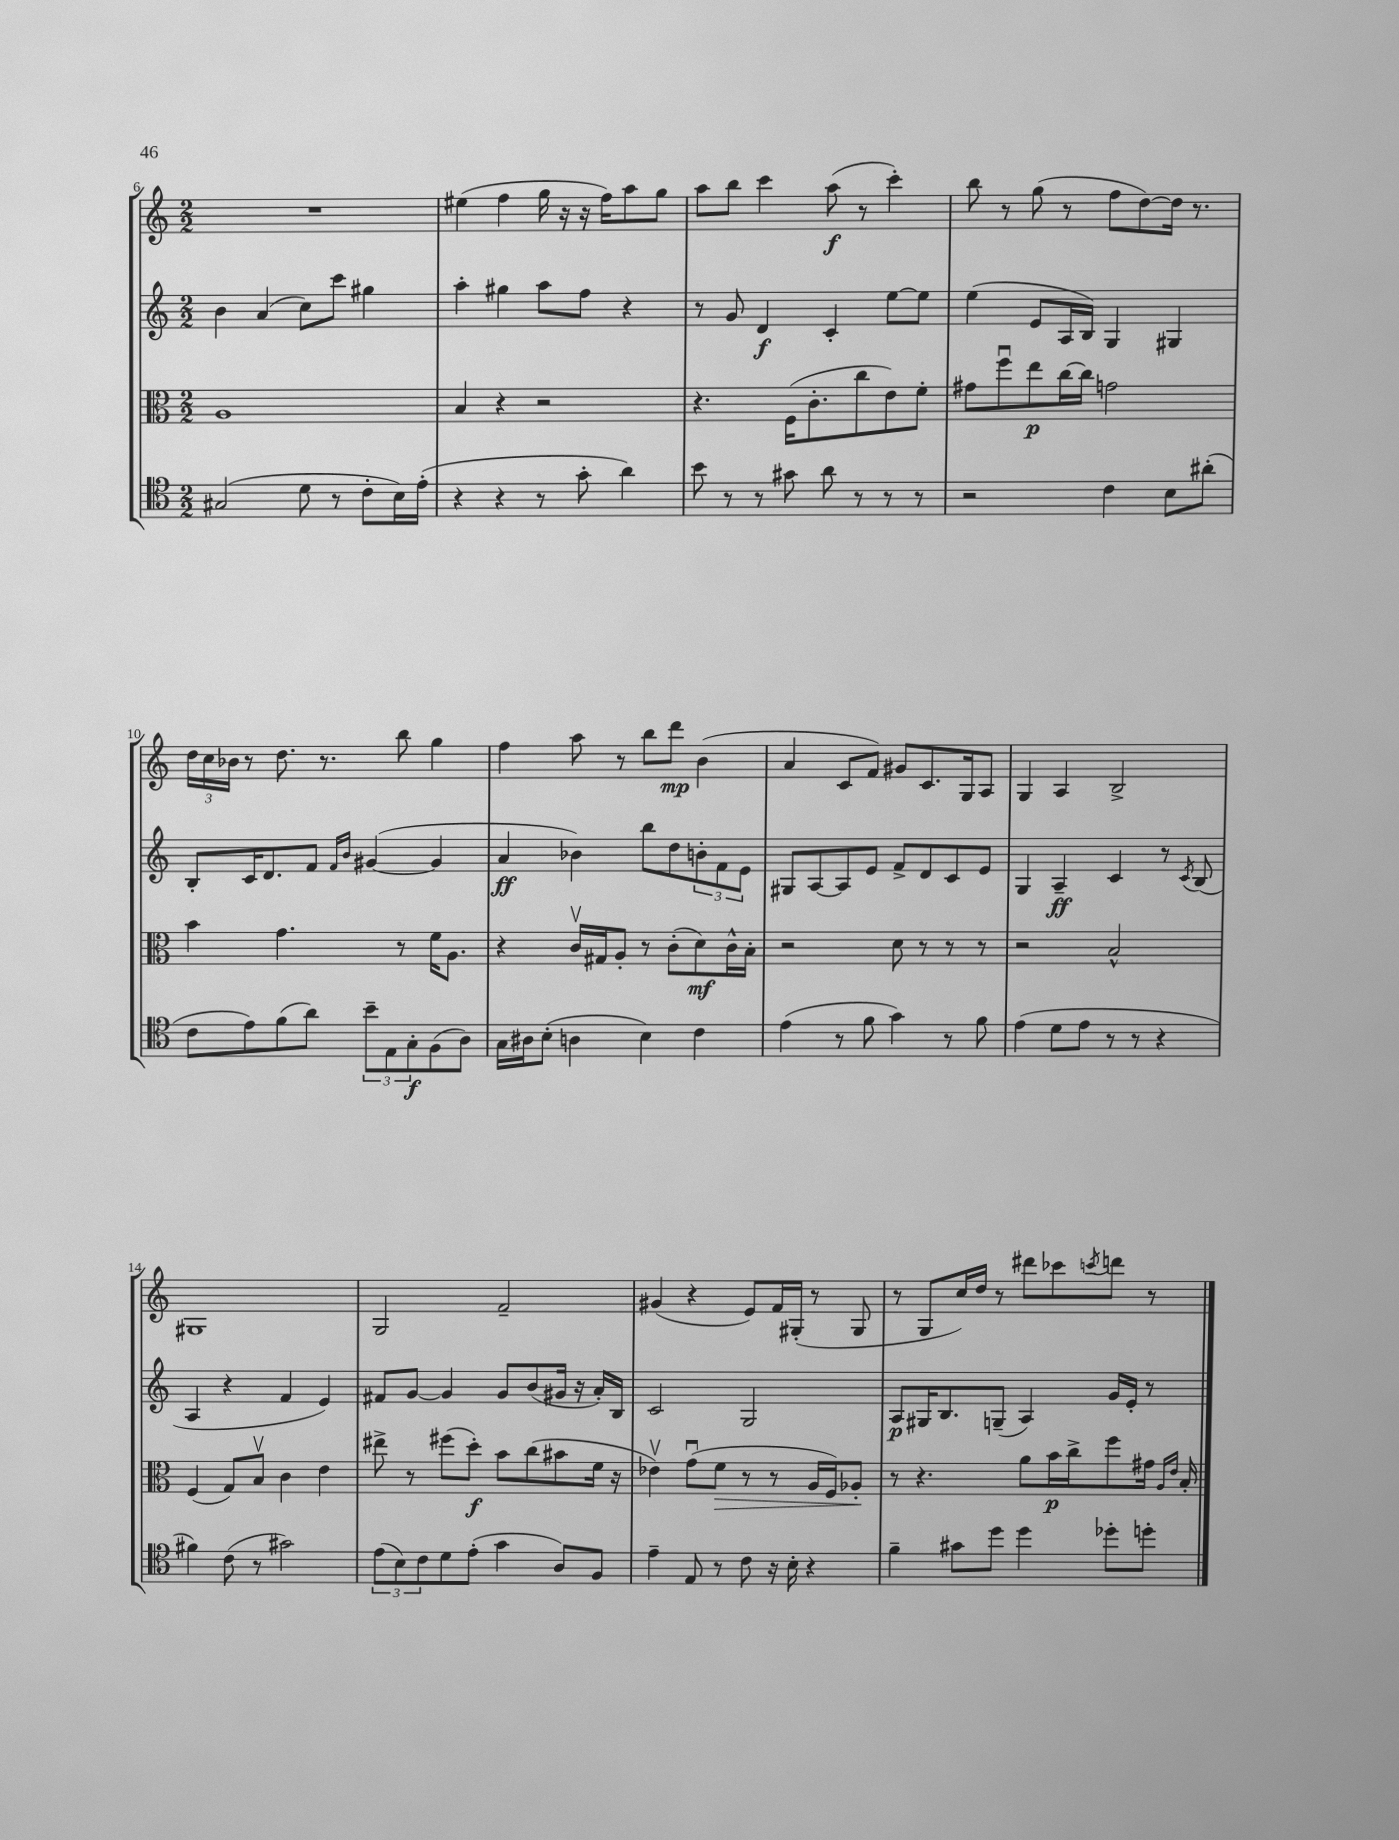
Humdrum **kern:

**kern	**kern	**kern	**kern
*staff4	*staff3	*staff2	*staff1
*clefC4	*clefC3	*clefG2	*clefG2
*k[]	*k[]	*k[]	*k[]
*M2/2	*M2/2	*M2/2	*M2/2
(2G#	1A	4b	1r
.	.	(4a	.
8d	.	8cc)	.
8r	.	8ccc	.
8c'	.	4gg#	.
16B)	.	.	.
(16e'	.	.	.
=	=	=	=
4r	4B	4aa'	(4ee#
4r	4r	4gg#	4ff
8r	2r	8aa	16gg
.	.	.	16r
8g'	.	8ff	16r
.	.	.	16ff)
4a)	.	4r	8aa
.	.	.	8gg
=	=	=	=
8b	4.r	8r	8aa
8r	.	8g	8bb
8r	.	4d	4ccc
8g#	(16F	.	.
.	8.c'	.	.
8a	.	4c'	(8aa
8r	8cc	.	8r
8r	8e)	[8ee	4ccc')
8r	8f'	8ee]	.
=	=	=	=
2r	8g#	(4ee	8bb
.	8ffu	.	8r
.	8ee	8e	(8gg
.	[16cc	16A	8r
.	16cc]	16B)	.
4c	2g	4G	8ff
.	.	.	[8dd)
8B	.	4G#	16dd]
.	.	.	8.r
(8a#'	.	.	.
=	=	=	=
8c	4b	8B'	24dd
.	.	.	24cc
.	.	.	24b-
8e)	.	16c	8r
.	.	8.d	.
(8f	4.g	.	8.dd
8a)	.	8f	.
.	.	.	8.r
.	.	16qqf	.
.	.	16qqb	.
12b~	.	([4g#	.
12E	.	.	.
.	8r	.	8bb
12G'	.	.	.
(8F	16f	4g#]	4gg
.	8.A	.	.
8A)	.	.	.
=	=	=	=
16G	4r	4a	4ff
16A#	.	.	.
(8B'	.	.	.
4A	16cv	4b-)	8aa
.	16G#	.	.
.	8A'	.	8r
4B)	8r	8bb	8bb
.	(8c'	8dd	8ddd
4c	8d)	12b'	(4b
.	.	12f	.
.	16c^^	.	.
.	.	12e	.
.	16B'	.	.
=	=	=	=
(4e	2r	8G#	4a
.	.	[8A	.
8r	.	8A]	8c
8f	.	8e	8f)
4g)	8d	8f^	8g#
.	8r	8d	8.c
8r	8r	8c	.
.	.	.	16G
8f	8r	8e	8A
=	=	=	=
(4e	2r	4G	4G
8d	.	4A~	4A
8e	.	.	.
8r	2B^^	4c	2B^
8r	.	.	.
4r	.	8r	.
.	.	8qc	.
.	.	(8B	.
=	=	=	=
4f#)	(4F	4A	1G#
(8c	8G)	4r	.
8r	8Bv	.	.
2g#)	4c	4f	.
.	4e	4e)	.
=	=	=	=
(12e	8ee#^	8f#	2G
12B)	.	.	.
.	8r	[8g	.
12c	.	.	.
8d	(8ff#	4g]	.
(8e'	8dd')	.	.
4g	8b	8g	2f~
.	(8cc	(8b	.
8A)	8b#	16g#	.
.	.	16r	.
8F	16f	16a')	.
.	16r	16B	.
=	=	=	=
4e~	4e-v)	2c	(4g#
8E	(8gu	.	4r
8r	8f	.	.
8c	8r	2G	8e)
16r	8r	.	16f
16B'	.	.	(16G#'
4r	16A	.	8r
.	16F)	.	.
.	8A-'	.	8G#
=	=	=	=
4f~	8r	8A	8r
.	4.r	16G#	8G
.	.	8.B	.
8g#	.	.	16cc)
.	.	.	16dd
8dd	.	(8G~	8r
4dd	8a	4A)	8ddd#
.	16b	.	8ccc-
.	16cc^	.	.
.	.	.	8qccc
8dd-'	8ff	16g	8ddd
.	.	16e'	.
8dd'	16g#	8r	8r
.	16qqA	.	.
.	16qqe	.	.
.	16B'	.	.
==	==	==	==
*-	*-	*-	*-
